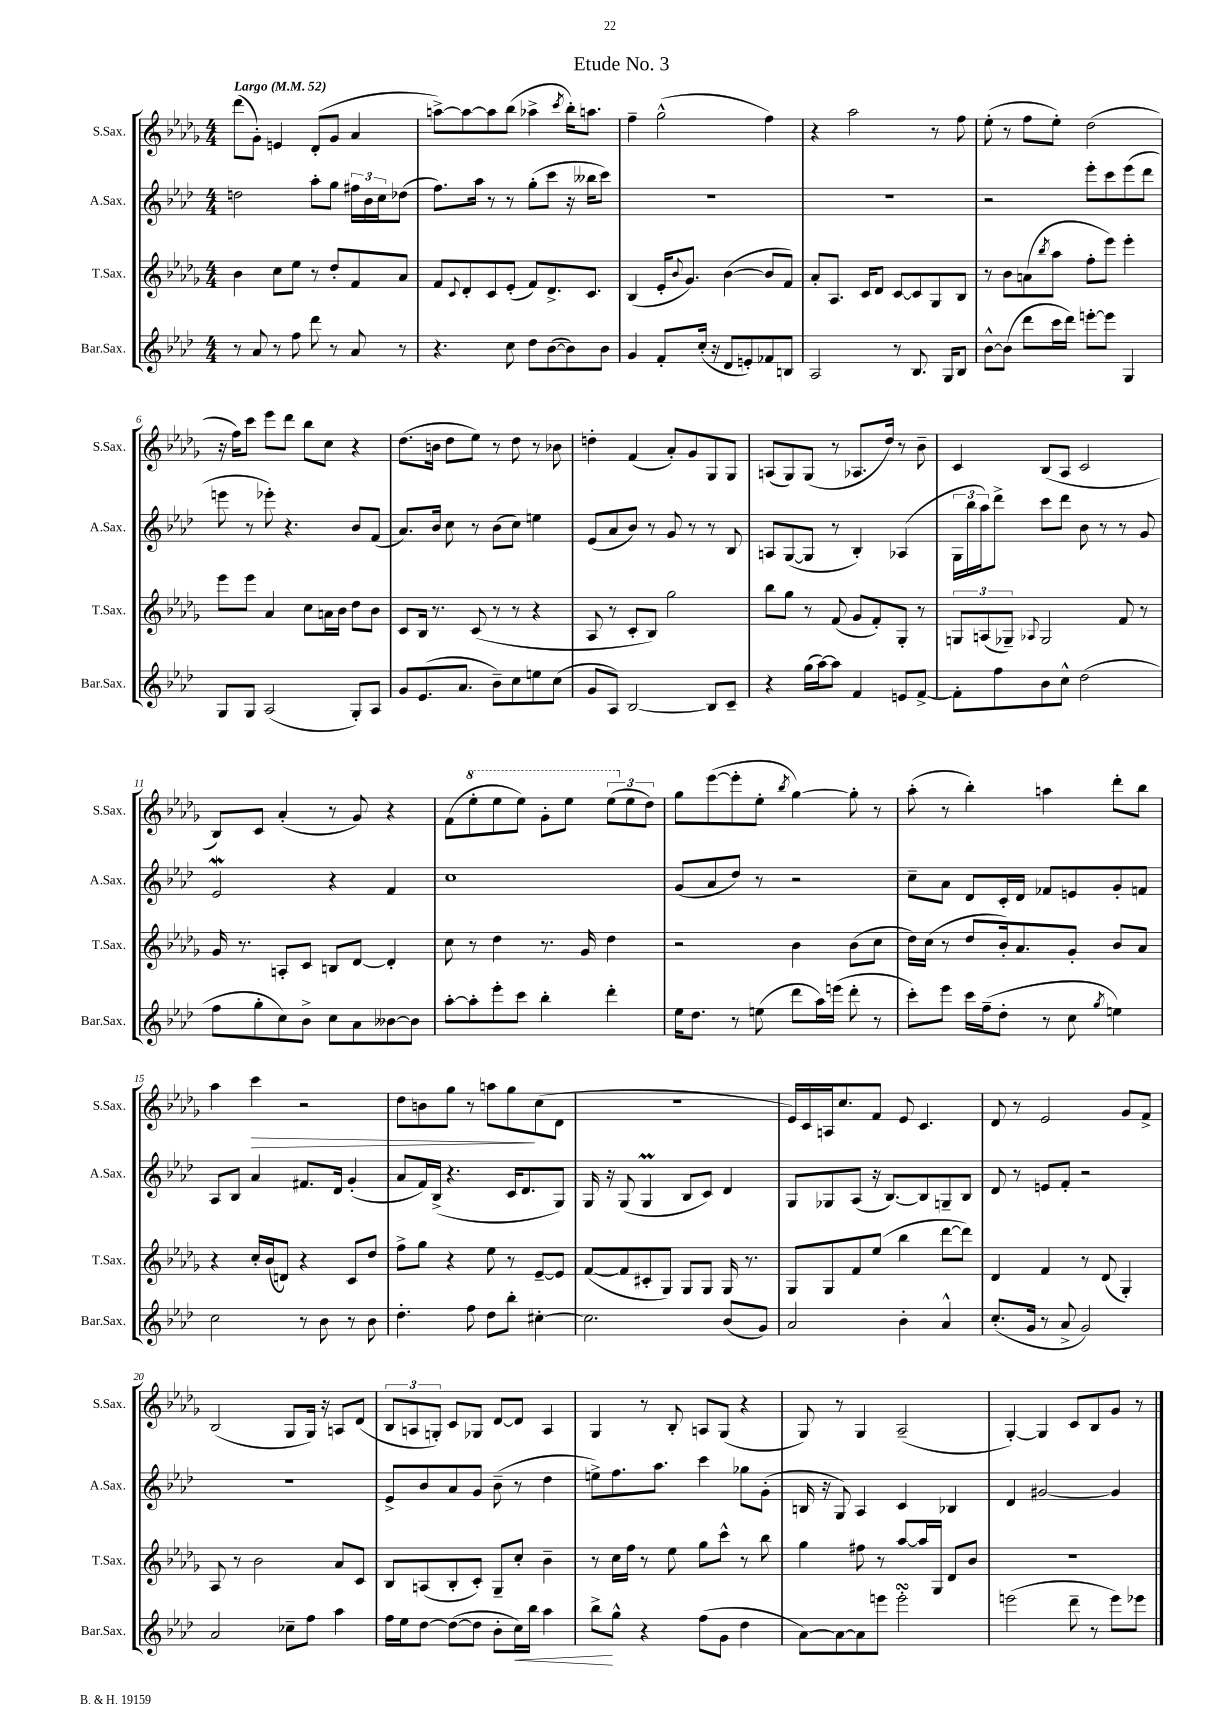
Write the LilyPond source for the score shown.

\header { title = "Etude No. 3" }
<<
\new StaffGroup <<
\new Staff = "s0" \with { instrumentName = "S.Sax." shortInstrumentName = "S.Sax." } {
    \clef treble \key des \major \numericTimeSignature \time 4/4 \tempo "Largo" 4 = 52
    des'''8( ges'8-.) e'4 des'8-.( ges'8 aes'4 |
    a''8~->) a''8~ a''8 bes''8( aes''4-> \acciaccatura { c'''8 } bes''16-.) a''8. |
    f''4-- ges''2-^( f''4) |
    r4 aes''2 r8 f''8 |
    ees''8-.( r8 f''8 ees''8-.) des''2( |
    r16 f''16) c'''8 ees'''8 des'''8 bes''8 c''8 r4 |
    des''8.( b'16 des''8 ees''8) r8 des''8 r8 bes'8 |
    d''4-. f'4( aes'8-.) ges'8 ges8 ges8 |
    a8( ges8) ges8( r8 aes8. des''16) r8 bes'8-- |
    c'4 bes8( aes8 c'2 |
    bes8) c'8 aes'4-.( r8 ges'8) r4 |
    f'8( \ottava #1 ees'''8-. ees'''8 ees'''8) ges''8-. ees'''8 \tuplet 3/2 { ees'''8( \ottava #0 ees''8 des''8) } |
    ges''8 ees'''8~( ees'''8-. ees''8-. \acciaccatura { bes''8 } ges''4~) ges''8-. r8 |
    aes''8-.( r8 bes''4-.) a''4 des'''8-. bes''8 |
    aes''4 c'''4\> r2 |
    des''8 b'8 ges''8 r8 a''8 ges''8\! c''8( des'8 |
    R1 |
    ees'16) c'16 a16 c''8. f'8 ees'8 c'4. |
    des'8 r8 ees'2 ges'8 f'8-> |
    bes2( ges8 ges16) r16 a8 des'8( |
    \tuplet 3/2 { bes8 a8 g8-.) } c'8 ges8 des'8~ des'8 a4 |
    ges4 r8 bes8-. a8 ges8( r4 |
    ges8) r8 ges4 aes2--( |
    ges4~-.) ges4 c'8 bes8 ges'8 r8 \bar "|." |
}
\new Staff = "s1" \with { instrumentName = "A.Sax." shortInstrumentName = "A.Sax." } {
    \clef treble \key aes \major \numericTimeSignature \time 4/4
    d''2 aes''8-. g''8 \tuplet 3/2 { fis''16 bes'16 c''16 } des''8( |
    f''8.) aes''16 r8 r8 g''8-.( c'''8 r16 beses''16 c'''8) |
    R1 |
    R1 |
    r2 ees'''8-. c'''8 ees'''8( des'''8 |
    e'''8 r8 ees'''8-.) r4. bes'8 f'8( |
    aes'8.) bes'16 c''8 r8 bes'8( c''8) e''4 |
    ees'8( aes'8 bes'8) r8 g'8 r8 r8 bes8 |
    a8 g8~( g8 r8 bes4-.) aes4( |
    \tuplet 3/2 { g16 bes''16 aes''16) } des'''8-> c'''8 des'''8 bes'8 r8 r8 g'8 |
    ees'2\mordent r4 f'4 |
    c''1 |
    g'8( aes'8 des''8) r8 r2 |
    c''8-- aes'8 des'8 c'16-. des'16 fes'8 e'8 g'8-. f'8 |
    aes8 bes8 aes'4 fis'8. des'16 g'4-.( |
    aes'8 f'16) bes16->( r4. c'16 des'8. g8) |
    g16 r16 g8( g4\prall bes8 c'8) des'4 |
    g8 ges8 aes8( r16 bes8.~) bes8 g8-- bes8 |
    des'8 r8 e'8 f'8-. r2 |
    R1 |
    ees'8-> bes'8 aes'8 g'8 bes'8--( r8 des''4 |
    e''8->) f''8. aes''8. c'''4 ges''8 g'8-.( |
    b16 r16 g8) aes4 c'4 bes4 |
    des'4 gis'2~ gis'4 \bar "|." |
}
\new Staff = "s2" \with { instrumentName = "T.Sax." shortInstrumentName = "T.Sax." } {
    \clef treble \key des \major \numericTimeSignature \time 4/4
    bes'4 c''8 ees''8 r8 des''8-. f'8 aes'8 |
    f'8 \appoggiatura { c'8 } des'8-. c'8 ees'8-.( f'8) des'8.-> c'8. |
    bes4( ees'16-. \appoggiatura { bes'8 } ges'8.) bes'4~( bes'8 f'8) |
    aes'8-. aes8. c'16 des'8 c'8~ c'8 ges8 bes8 |
    r8 bes'8 a'8( \acciaccatura { bes''8 } aes''8 f''8-. ees'''8) ees'''4-. |
    ees'''8 ees'''8 aes'4 c''8 a'16 bes'16 des''8 bes'8 |
    c'8 bes16 r8. c'8( r8 r8 r4 |
    aes8 r8 c'8-. bes8) ges''2 |
    bes''8 ges''8 r8 f'8( ges'8 f'8-.) ges8-. r8 |
    \tuplet 3/2 { g8 a8( ges8--) } \appoggiatura { aes8 } ges2 f'8 r8 |
    ges'16 r8. a8-. c'8 b8 des'8~ des'4-. |
    c''8 r8 des''4 r8. ges'16 des''4 |
    r2 bes'4 bes'8( c''8 |
    des''16) c''16( r8 des''8 bes'16-.) aes'8. ges'8-. bes'8 aes'8 |
    r4 c''16-. bes'16( d'8) r4 c'8 des''8 |
    f''8-> ges''8 r4 ees''8 r8 ees'8~-- ees'8 |
    f'8~( f'8 cis'8-. ges8) ges8 ges8 ges16 r8. |
    ges8 ges8 f'8 ees''8( bes''4 des'''8~ des'''8) |
    des'4 f'4 r8 des'8( ges4-.) |
    aes8 r8 bes'2 aes'8 c'8 |
    bes8 a8( bes8-. c'8-.) ges8-- c''8-. bes'4-- |
    r8 c''16 f''16 r8 ees''8 ges''8 c'''8-^ r8 bes''8 |
    ges''4 fis''8 r8 aes''8~ aes''16 ges16 des'8 bes'8 |
    R1 \bar "|." |
}
\new Staff = "s3" \with { instrumentName = "Bar.Sax." shortInstrumentName = "Bar.Sax." } {
    \clef treble \key aes \major \numericTimeSignature \time 4/4
    r8 aes'8 r8 f''8 des'''8 r8 aes'8 r8 |
    r4. c''8 des''8 bes'8~( bes'8) bes'8 |
    g'4 f'8-. c''16-.( r16 des'8 e'8-.) fes'8 b8 |
    aes2 r8 bes8. g16 bes8 |
    bes'8~-^ bes'8( des'''8 c'''16 des'''16) e'''8~-. e'''8 g4 |
    g8 g8 aes2( g8-.) aes8 |
    g'8 ees'8.( aes'8. bes'8--) c''8 e''8 c''8( |
    g'8 aes8) bes2~ bes8 c'8-- |
    r4 g''16( aes''16~) aes''8 f'4 e'8 f'8~-> |
    f'8-. f''8 bes'8 c''8-^ des''2( |
    f''8 g''8-. c''8) bes'8-> c''8 aes'8 beses'8~ beses'8 |
    aes''8~-. aes''8-. ees'''8-. c'''8 bes''4-. des'''4-. |
    ees''16 des''8. r8 e''8( des'''8 aes''16) e'''16( des'''8-. r8 |
    c'''8-.) ees'''8 c'''16 f''16--( des''8-. r8 c''8 \acciaccatura { g''8 } e''4) |
    c''2 r8 bes'8 r8 bes'8 |
    des''4.-. f''8 des''8 bes''8-. cis''4~-. |
    cis''2. bes'8( g'8) |
    aes'2 bes'4-. aes'4-^ |
    c''8.-.( g'16 r8 aes'8-> g'2) |
    aes'2 ces''8-- f''8 aes''4 |
    f''16 ees''16 des''8~ des''8~( des''8 bes'8-. c''16\<) bes''16 aes''4 |
    bes''8->\! g''8-^ r4 f''8( g'8 des''4 |
    aes'8~) aes'8~ aes'8 e'''8 e'''2-.\turn |
    e'''2( des'''8-- r8 e'''8) ees'''8 \bar "|." |
}
>>
>>
